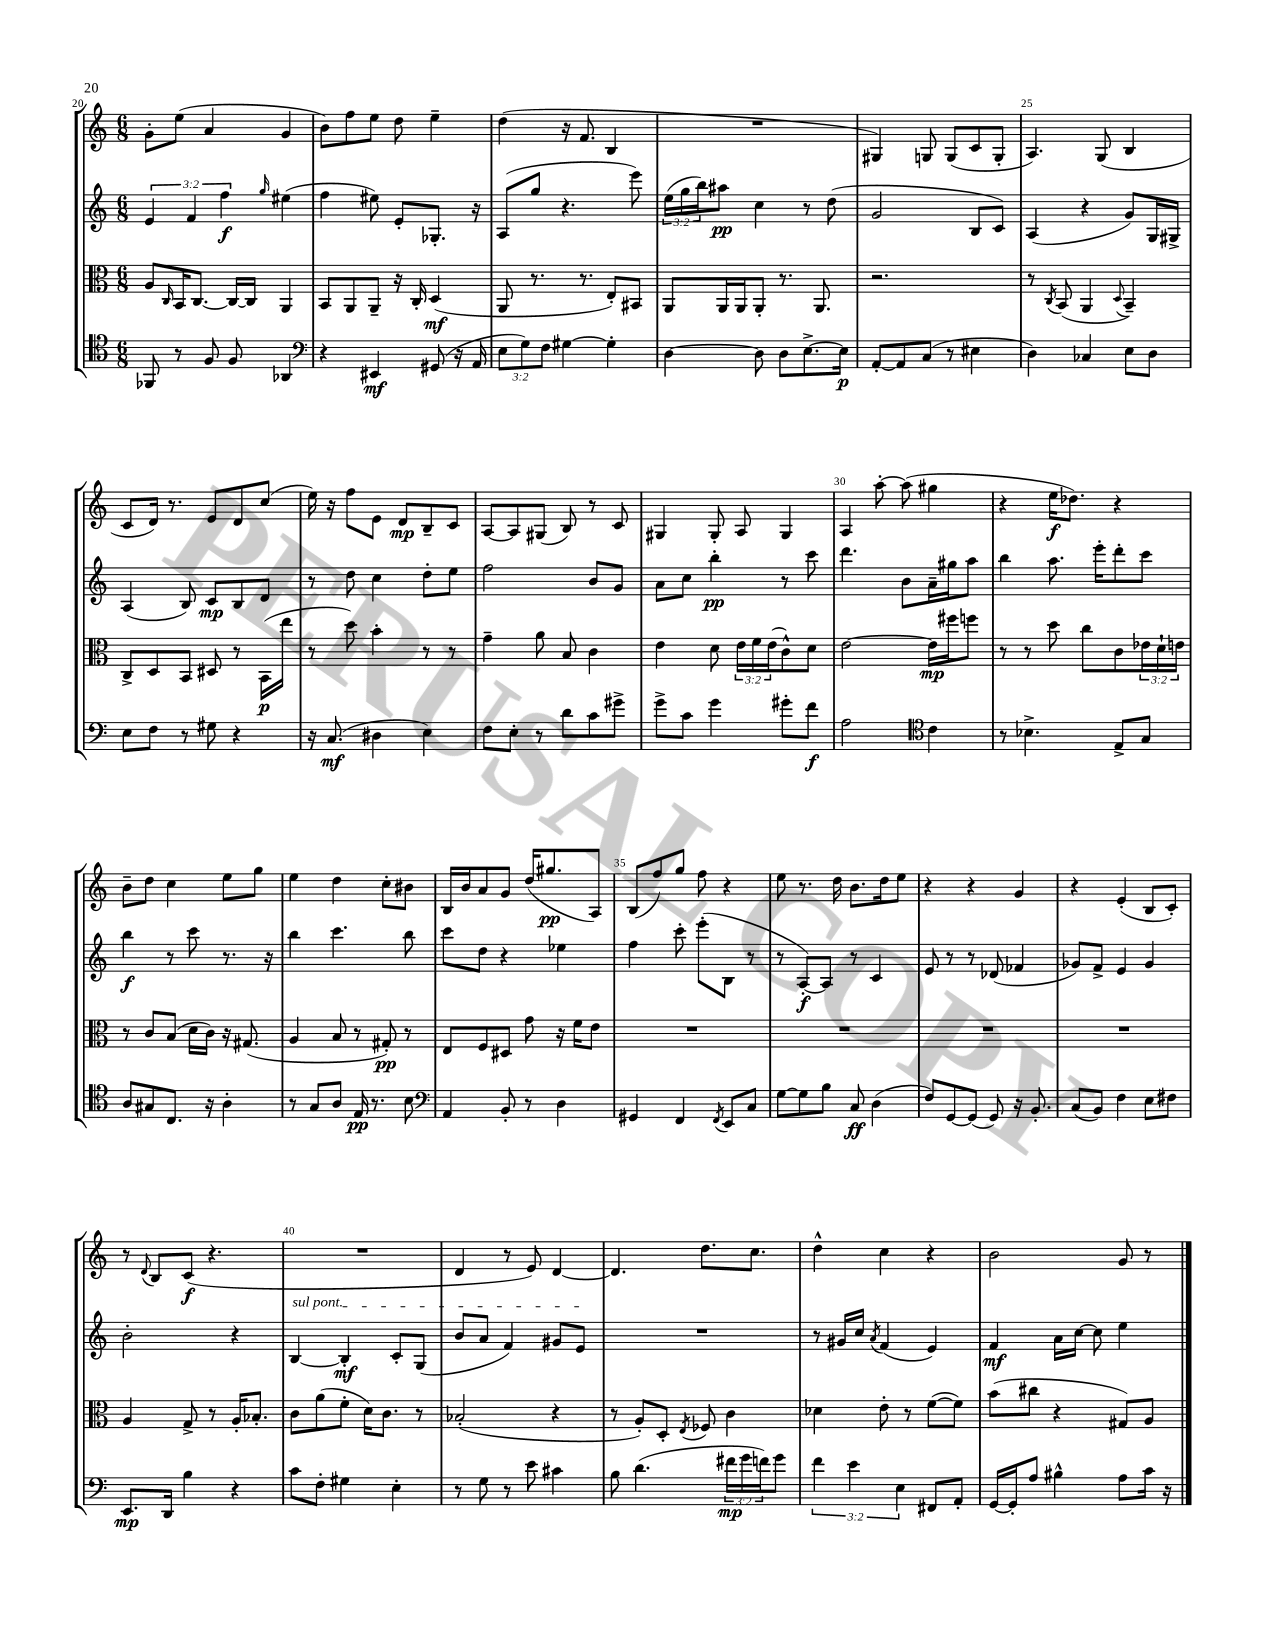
<<
\new StaffGroup <<
\new Staff = "s0" {
    \clef treble \key c \major \numericTimeSignature \time 6/8
    g'8-. e''8( a'4 g'4 |
    b'8) f''8 e''8 d''8 e''4-- |
    d''4( r16 f'8. b4 |
    R2. |
    gis4) g8 g8( c'8 g8-. |
    a4.) g8( b4 |
    c'8 d'16) r8. e'8 d'8 c''8( |
    e''16) r16 f''8 e'8 d'8\mp b8-- c'8 |
    a8~ a8 gis8( b8) r8 c'8 |
    gis4 gis8-. a8 gis4 |
    a4 a''8~-. a''8( gis''4 |
    r4 e''16\f des''8.) r4 |
    b'8-- d''8 c''4 e''8 g''8 |
    e''4 d''4 c''8-. bis'8 |
    b16 b'16 a'8 g'8 d''16( gis''8.\pp a8) |
    b8( f''8) g''8 f''8 r4 |
    e''8 r8. d''16 b'8. d''16 e''8 |
    r4 r4 g'4 |
    r4 e'4-.( b8 c'8-.) |
    r8 \appoggiatura { d'8 } b8 c'8\f( r4. |
    R2. |
    d'4 r8 e'8) d'4~ |
    d'4. d''8. c''8. |
    d''4-^ c''4 r4 |
    b'2 g'8 r8 \bar "|." |
}
\new Staff = "s1" {
    \clef treble \key c \major \numericTimeSignature \time 6/8 \override Staff.TupletNumber.text = #tuplet-number::calc-fraction-text
    \tuplet 3/2 { e'4 f'4 f''4\f } \grace { g''16 } eis''4( |
    f''4 eis''8) e'8-. ges8.-. r16 |
    a8( g''8 r4. e'''8) |
    \tuplet 3/2 { e''16( g''16 b''16) } ais''8\pp c''4 r8 d''8( |
    g'2 b8 c'8) |
    a4( r4 g'8) g16 gis16-> |
    a4( b8) c'8\mp b8 d'8 |
    r8 d''8 c''4 d''8-. e''8 |
    f''2 b'8 g'8 |
    a'8 c''8 b''4-.\pp r8 c'''8 |
    d'''4. b'8 a'16-- gis''16 a''8 |
    b''4 a''8. e'''16-. d'''8-. c'''8 |
    b''4\f r8 c'''8 r8. r16 |
    b''4 c'''4. b''8 |
    c'''8 d''8 r4 ees''4 |
    f''4 c'''8-. e'''8-.( b8 r8 |
    r8 a8~-.\f) a8 r8 c'4 |
    e'8 r8 r8 des'8( fes'4 |
    ges'8) f'8-> e'4 ges'4 |
    b'2-. r4 |
    \once \override TextSpanner.bound-details.left.text = \markup { \italic "sul pont." } b4~\startTextSpan b4-.\mf c'8-. g8( |
    b'8 a'8 f'4) gis'8 e'8\stopTextSpan |
    R2. |
    r8 gis'16 c''16 \acciaccatura { a'8 } f'4( e'4) |
    f'4\mf a'16 c''16~ c''8 e''4 \bar "|." |
}
\new Staff = "s2" {
    \clef alto \key c \major \numericTimeSignature \time 6/8 \override Staff.TupletNumber.text = #tuplet-number::calc-fraction-text
    a8 \grace { c16 } b,16 c8.~ c16~ c16 a,4 |
    b,8 a,8 a,8-- r16 c16-. d4\mf( |
    a,8 r8. r8. e8-.) bis,8 |
    a,8 a,16 a,16 a,8-. r8. a,8. |
    r2. |
    r8 \acciaccatura { c8 } b,8( a,4 \appoggiatura { d8 } b,4--) |
    c8-> d8 b,8 dis8 r8 b,16\p( e''16 |
    r8 d''8) b'4-. r8 r8 |
    g'4-- a'8 b8 c'4 |
    e'4 d'8 \tuplet 3/2 { e'16 f'16 e'16( } c'8-^) d'8 |
    e'2~ e'16\mp fis''16 f''8 |
    r8 r8 d''8 c''8 c'8 \tuplet 3/2 { ees'16 d'16-! e'16 } |
    r8 c'8 b8( d'16 c'16) r16 gis8.( |
    a4 b8 r8 gis8-.\pp) r8 |
    e8 f8 dis8 g'8 r16 f'16 e'8 |
    R2. |
    R2. |
    R2. |
    R2. |
    a4 g8-> r8 a16-. bes8.-. |
    c'8 a'8( f'8-. d'16) c'8. r8 |
    bes2-.( r4 |
    r8 a8-.) d8-. \acciaccatura { e8 } fes8 c'4 |
    des'4 e'8-. r8 f'8~( f'8) |
    b'8( cis''8 r4 gis8) a8 \bar "|." |
}
\new Staff = "s3" {
    \clef tenor \key c \major \numericTimeSignature \time 6/8 \override Staff.TupletNumber.text = #tuplet-number::calc-fraction-text
    fes,8 r8 f8 f8 aes,4 |
    \clef bass r4 eis,4\mf gis,8( r16 a,16 |
    \tuplet 3/2 { e8 g8) f8 } gis4~ gis4-. |
    d4~ d8 d8 e8.~-> e16\p |
    a,8~-. a,8 c8( r8 eis4 |
    d4) ces4 e8 d8 |
    e8 f8 r8 gis8 r4 |
    r16 c8.\mf( dis4 e4) |
    f8 e8-. r8 d'8 c'8 gis'8-> |
    g'8-> c'8 g'4 gis'8-. f'8\f |
    a2 \clef tenor c'4 |
    r8 bes4.-> e8-> g8 |
    a8 gis8 c8. r16 a4-. |
    r8 g8 a8 e16\pp r8. b8 |
    \clef bass a,4 b,8-. r8 d4 |
    gis,4 f,4 \acciaccatura { f,8 } e,8 c8 |
    g8~ g8 b8 c8\ff d4( |
    f8) g,8~ g,8( g,8) r16 b,8.-. |
    c8( b,8) f4 e8 fis8 |
    e,8.\mp d,16 b4 r4 |
    c'8 f8-. gis4 e4-. |
    r8 g8 r8 e'8 cis'4 |
    b8 d'4.( \tuplet 3/2 { fis'16\mp g'16 f'16) } g'8 |
    \tuplet 3/2 { f'4 e'4 e4 } fis,8 a,8-. |
    g,16~ g,16-. a8 bis4-^ a8 c'16 r16 \bar "|." |
}
>>
>>
\layout { \context { \Score currentBarNumber = #20 \override BarNumber.break-visibility = ##(#f #t #t) barNumberVisibility = #(every-nth-bar-number-visible 5) } }
